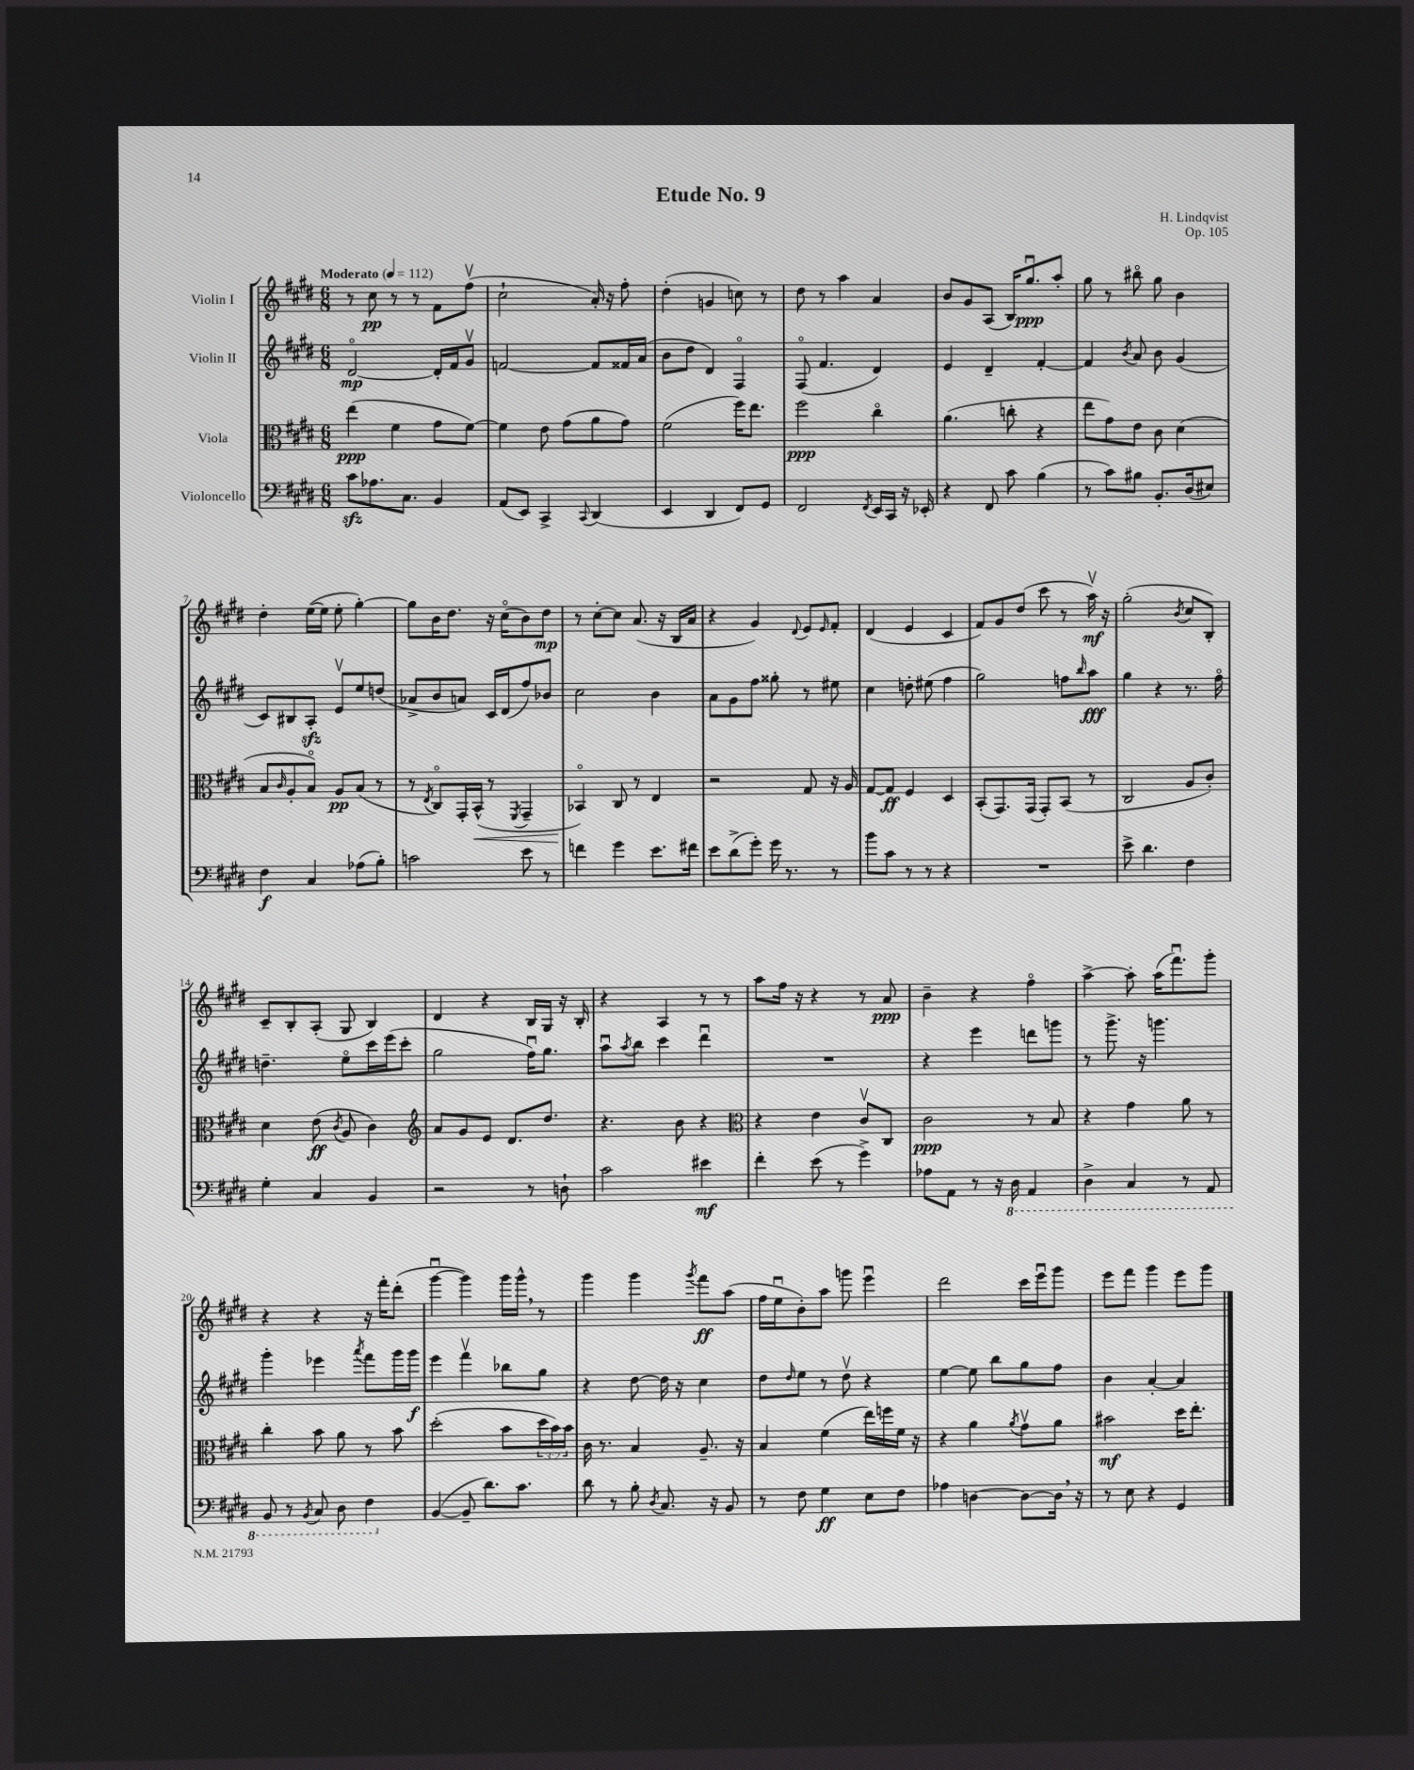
\header { title = "Etude No. 9" composer = "H. Lindqvist" opus = "Op. 105" }
<<
\new StaffGroup <<
\new Staff = "s0" \with { instrumentName = "Violin I" } {
    \clef treble \key e \major \numericTimeSignature \time 6/8 \tempo "Moderato" 4 = 112
    r8 cis''8\pp r8 r8 fis'8 fis''8\upbow( |
    cis''2-! a'16-.) r16 fis''8-. |
    dis''4-.( g'4 c''8) r8 |
    dis''8 r8 a''4 a'4 |
    b'8 gis'8 a8( b16) gis''8.\downbow\ppp a''8-. |
    gis''8 r8 bis''8\flageolet gis''8 b'4 |
    dis''4-. e''16~( e''16 e''8-. gis''4~-.) |
    gis''8 b'16 dis''8. r16 cis''16\flageolet( b'8) dis''8\mp |
    r8 cis''8~-. cis''8 a'8.( r16 b16 a'16 |
    r4 gis'4) \appoggiatura { dis'8 } e'8 \grace { e'16 } fis'8-. |
    dis'4( e'4 cis'4 |
    fis'8) gis'8 dis''8( cis'''8 r8 a''16\upbow\mf) r16 |
    gis''2-.( \acciaccatura { b'8 } cis''8 b8-.) |
    cis'8-- b8-. a8-.( gis8 b4) |
    dis'4 r4 b16 gis16 r16 b16-. |
    r4 a4 r8 r8 |
    a''8 fis''16 r16 r4 r8 a'8\ppp |
    b'4-- r4 fis''4\flageolet |
    a''4~-> a''8-. a''16( fis'''8.\downbow) gis'''8-. |
    r4 r4 r16 fis'''16-. dis'''8-.( |
    gis'''4~\downbow gis'''4) gis'''16 gis'''16-^ \breathe r8 |
    gis'''4 gis'''4 \acciaccatura { gis'''8 } fis'''8\ff a''8( |
    fis''16 e''16\downbow b'8-.) a''8 g'''8 e'''4\downbow |
    dis'''2 cis'''16 e'''16\downbow gis'''8 |
    e'''8 fis'''8 gis'''4 e'''8 gis'''8 \bar "|." |
}
\new Staff = "s1" \with { instrumentName = "Violin II" } {
    \clef treble \key e \major \numericTimeSignature \time 6/8
    dis'2~\flageolet\mp dis'16-. fis'16 gis'8\upbow |
    f'2~ f'8 fisis'16 a'16( |
    b'8 dis''8 dis'4) fis4\flageolet |
    fis8\flageolet( fis'4. dis'4) |
    e'4 dis'4-- fis'4~-. |
    fis'4 \acciaccatura { b'8 } a'8 b'8 gis'4( |
    cis'8) bis8 a8-.\sfz e'8\upbow e''8 d''8( |
    aes'8-> b'8 a'8) cis'16 dis'16( fis''8) bes'8 |
    cis''2 b'4 |
    a'8 gis'8 fis''8 gisis''8-. r8 eis''8 |
    cis''4 d''8-. eis''8( fis''4 |
    gis''2) f''8 \grace { b''16 } a''8\fff |
    gis''4 r4 r8. fis''16\flageolet |
    d''4.-- e''8\flageolet cis'''16 e'''16( cis'''8-. |
    gis''2 fis''16\downbow) gis''8. |
    a''8\downbow \acciaccatura { a''8 } b''8 cis'''4 dis'''4\downbow |
    R2. |
    r4 e'''4 d'''8 g'''8 |
    r8 gis'''8.-> r16 g'''4. |
    gis'''4-. ees'''4 \acciaccatura { a'''8 } fis'''8 gis'''16 gis'''16\f |
    e'''4 fis'''4\upbow bes''8 gis''8 |
    r4 dis''8~ dis''16 r16 cis''4 |
    dis''8 \grace { dis''16 } e''8 r8 dis''8\upbow r4 |
    e''4~ e''8 b''8 gis''8 fis''8 |
    b'4 a'4~-. a'4 \bar "|." |
}
\new Staff = "s2" \with { instrumentName = "Viola" } {
    \clef alto \key e \major \numericTimeSignature \time 6/8 \override Staff.TupletNumber.text = #tuplet-number::calc-fraction-text
    e''4\ppp( fis'4 gis'8 fis'8~) |
    fis'4 e'8 gis'8( a'8 gis'8) |
    fis'2( fis''16) e''8. |
    fis''2\ppp cis''4\flageolet |
    a'4.( c''8-. r4 |
    e''8 gis'8) e'8 cis'8 dis'4( |
    b8 \grace { cis'16 } a8-. b8\flageolet) a8\pp b8( r8 |
    r8 \acciaccatura { e8 } cis8\flageolet) gis,16-. b,16-^\<( r8 \acciaccatura { fis,8 } gis,4-- |
    bes,4\flageolet\!) cis8 r8 e4 |
    r2 gis8 r16 a16 |
    gis8~ gis8\ff fis4 dis4 |
    b,8-.( gis,8.) gis,16( gis,8-.) b,8( r8 |
    cis2 a8 cis'8-.) |
    dis'4 e'8\ff( \acciaccatura { cis'8 } a8 cis'4) |
    \clef treble a'8 gis'8 e'8 dis'8. dis''8. |
    r4. b'8 r4 |
    \clef alto r4 e'4 cis'8\upbow cis8 |
    cis'2\ppp r8 b8 |
    r4 gis'4 a'8 r8 |
    cis''4-. b'8 a'8 r8 b'8 |
    dis''2-.( b'8 \tuplet 3/2 { dis''16 b'16) b'16 } |
    cis'16 r8. b4 a8.-- r16 |
    b4 fis'4( e''16) f''16 fis'16 r16 |
    r4 a'4 \acciaccatura { a'8 } gis'8\upbow a'8 |
    bis'2\mf dis''16 e''8.-. \bar "|." |
}
\new Staff = "s3" \with { instrumentName = "Violoncello" } {
    \clef bass \key e \major \numericTimeSignature \time 6/8
    cis'8\sfz aes8. cis8. b,4 |
    a,8( e,8) cis,4-> \appoggiatura { cis,8 } dis,4( |
    e,4 dis,4 fis,8) gis,8 |
    fis,2 \acciaccatura { fis,8 } e,16 cis,16 r16 ees,16-. |
    r4 fis,8 cis'8 b4( |
    r8 cis'8) bis8 b,8.-. dis16( eis8) |
    fis4\f cis4 aes8( b8-.) |
    c'2 e'8 r8 |
    f'4 gis'4 e'8. fis'16 |
    e'8 dis'8->( gis'8-.) gis'16 r8. r8 |
    b'8 cis'8 r8 r8 r4 |
    R2. |
    e'8-> dis'4. fis4 |
    gis4-. cis4 b,4 |
    r2 r8 d8-! |
    cis'2 eis'4\mf |
    fis'4-. e'8( r8 gis'4->) |
    aes8 a,8 r8 r16 \ottava #-1 dis,16 a,,4 |
    dis,4-> cis,4 r8 a,,8 |
    b,,8 r8 \acciaccatura { b,,8 } cis,8 dis,8 fis,4 \ottava #0 |
    b,4~( b,8-- dis'8.) cis'8. |
    dis'8 r8 b8-. \acciaccatura { dis8 } cis8. r16 b,8 |
    r8 fis8 gis4\ff e8 fis8 |
    aes4 d4~ d8~ d16 \breathe r16 |
    r8 e8 r4 gis,4 \bar "|." |
}
>>
>>
